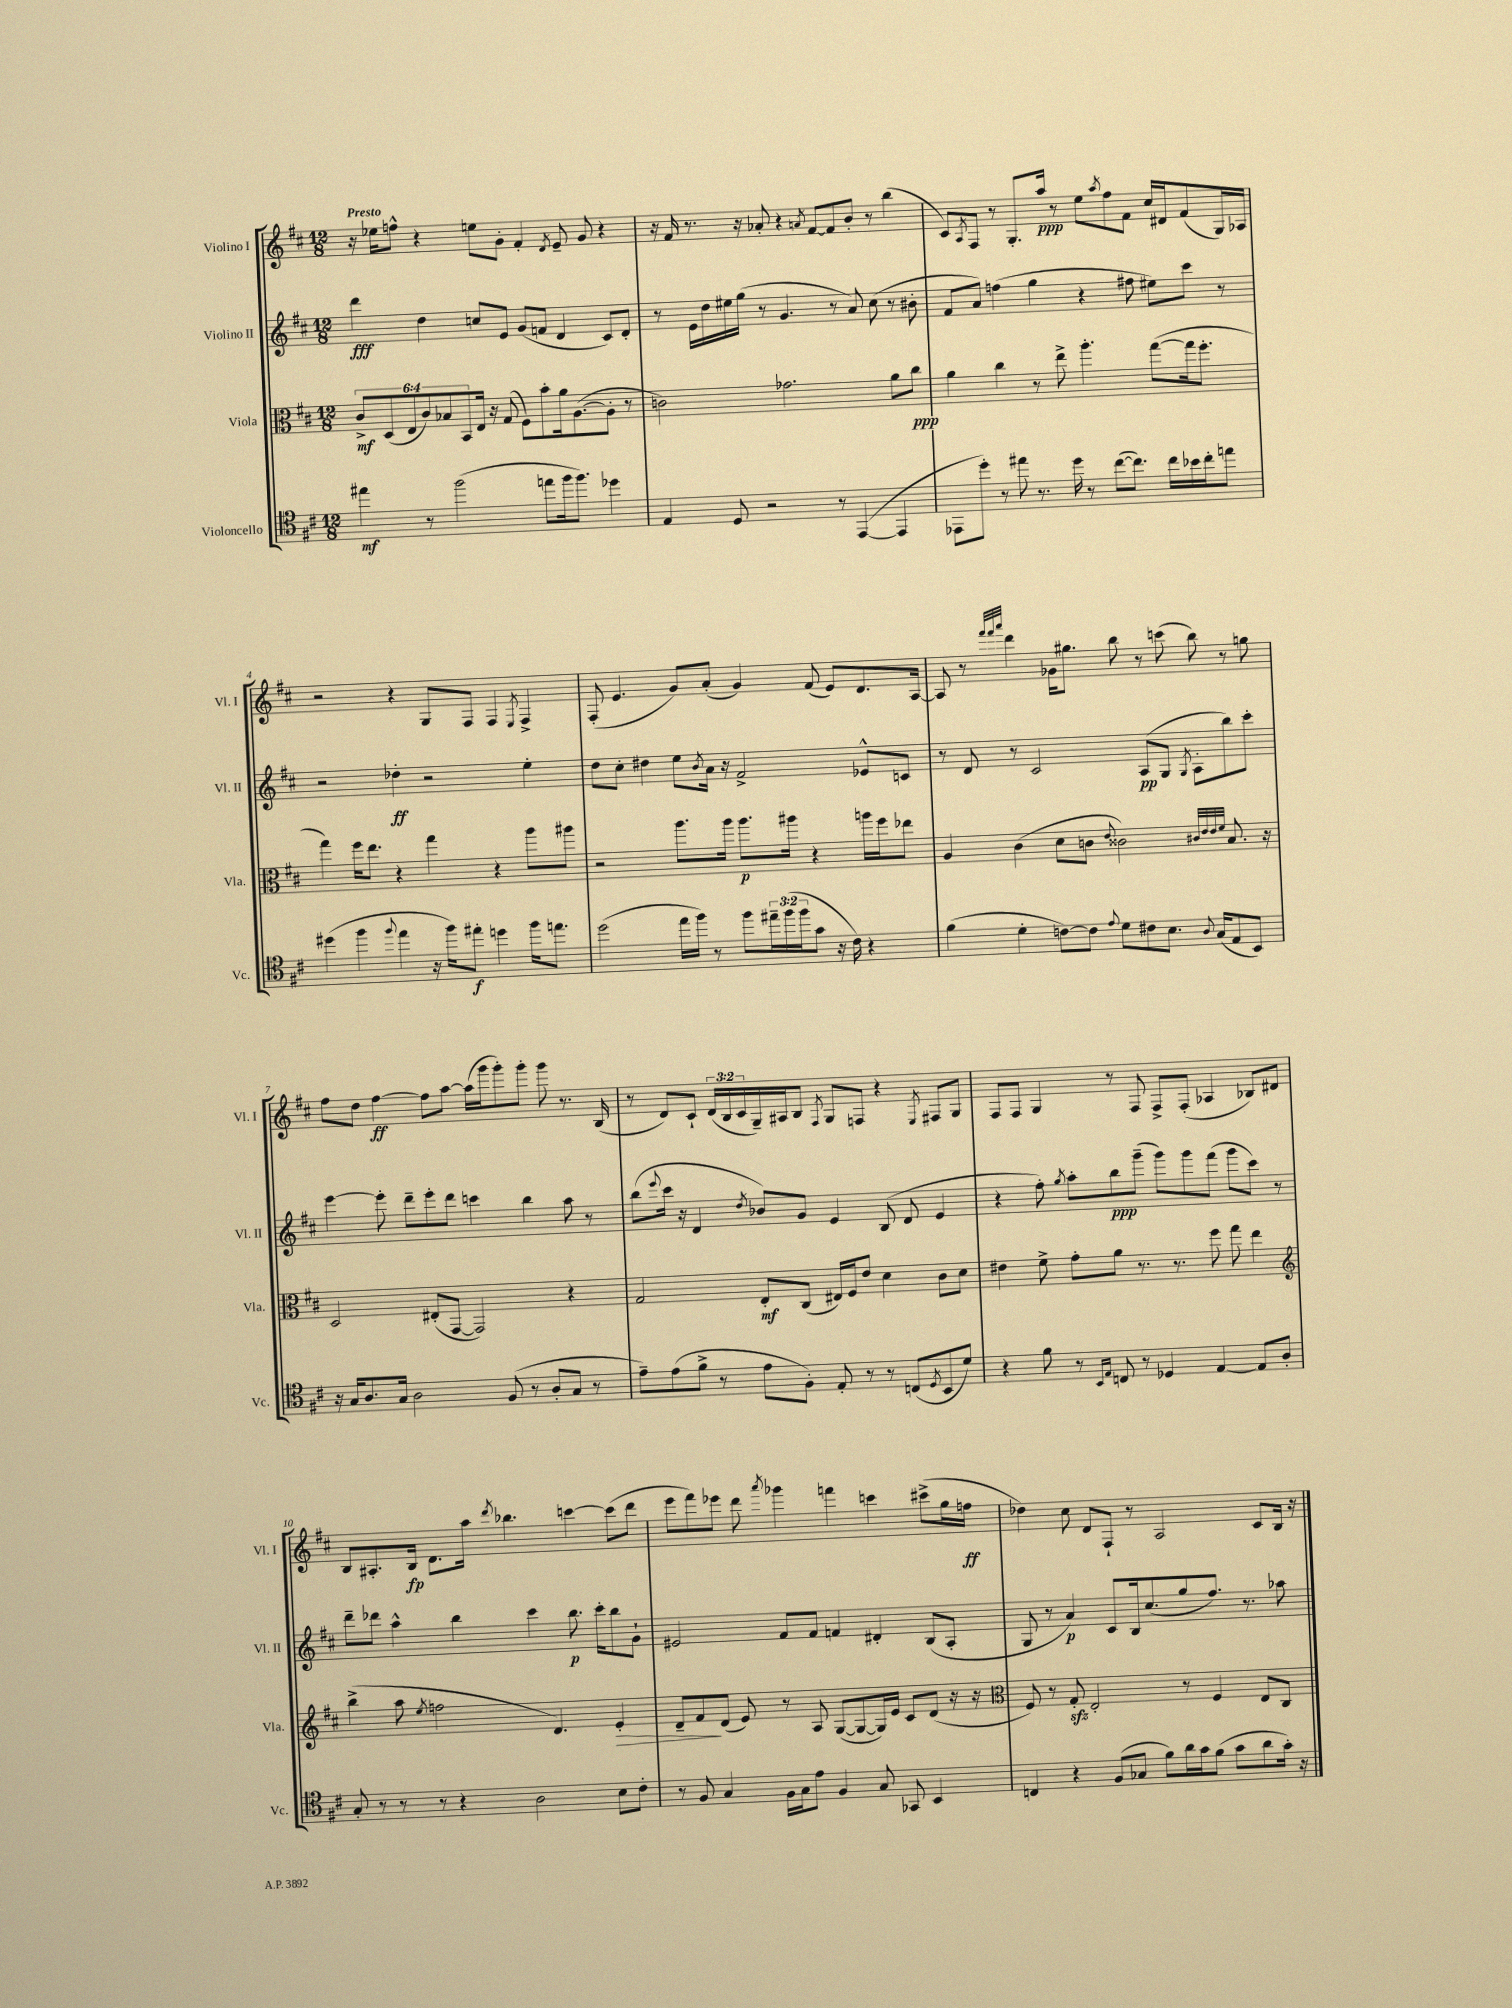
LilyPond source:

<<
\new StaffGroup <<
\new Staff = "s0" \with { instrumentName = "Violino I" shortInstrumentName = "Vl. I" } {
    \clef treble \key d \major \numericTimeSignature \time 12/8 \override Staff.TupletNumber.text = #tuplet-number::calc-fraction-text \tempo "Presto"
    r16 ees''16 f''8-^ r4 e''8 g'8-. fis'4-. \acciaccatura { d'8 } e'8-- g'8 r4 |
    r16 fis'16 r8. r16 aes'8-. r4 \acciaccatura { a'8 } fis'8~ fis'8 b'8-. r8 b''4( |
    cis'8) \acciaccatura { a8 } fis8 r8 g8.-. a''16\ppp r8 e''8 \acciaccatura { a''8 } fis''8 fis'8 cis''16 dis'16 fis'8( g16) aes16 |
    r2 r4 g8 fis8 fis4 \acciaccatura { e8 } fis4-> |
    fis8-.( e'4. g'8) a'8-.( g'4) fis'8( e'8) d'8. a16~ |
    a8 r8 \grace { fis'''32 fis'''32 a'''32 } d'''4 ges'16 gis''8. b''8 r8 c'''8( b''8) r8 g''8 |
    fis''8 d''8 fis''4~\ff fis''8 a''8~ a''16( g'''16 g'''8-.) g'''8-. g'''8 r8. b16( |
    r8 d'8) cis'8-! \tuplet 3/2 { d'16( b16 cis'16 } g16--) ais16 b8 \acciaccatura { fis8 } g8 f8 r4 \acciaccatura { e8 } fis8 g8 |
    fis8 fis8 g4 r8 fis8 fis8-> fis8-.( aes4 bes8) dis'8 |
    b8 ais8.-. b16\fp d'8. a''16 \acciaccatura { d'''8 } bes''4. c'''4~ c'''8( d'''8 |
    e'''8 fis'''8) ees'''8 d'''8 \acciaccatura { a'''8 } ges'''4 f'''4 c'''4 cis'''8->( g''16 f''16\ff |
    des''4) cis''8 d'8 fis8-! r8 a2 cis'8 b16 r16 \bar "|." |
}
\new Staff = "s1" \with { instrumentName = "Violino II" shortInstrumentName = "Vl. II" } {
    \clef treble \key d \major \numericTimeSignature \time 12/8
    d'''4\fff d''4 c''8 e'8 g'8( f'8 d'4 cis'8) d'8-. |
    r8 e'16 d''16 eis''16 g''16( r8 g'4. r8 a'8) cis''8( r8 bis'8-. |
    fis'8 a'8) f''4( g''4 r4 fis''8 eis''8) cis'''8 r8 |
    r2 des''4-.\ff r2 e''4-. |
    d''8 cis''8-. dis''4 e''8 \acciaccatura { b'8 } a'16 r16 fis'2-> ees'8-^ c'8 |
    r8 d'8 r8 cis'2 a8\pp( g8 \acciaccatura { g8 } a8-. b''8) cis'''8-. |
    e'''4~ e'''8-. d'''8-- e'''8-. d'''8 c'''4 b''4 a''8 r8 |
    b''8( \appoggiatura { e'''8 } cis'''16 r16 d'4 \acciaccatura { d''8 } bes'8) g'8 e'4 b8( d'8 e'4 |
    r4 fis''8-.) \acciaccatura { g''8 } a''8-. b''8\ppp g'''8--( g'''8) g'''8 fis'''8( g'''8 cis'''8) r8 |
    d'''8-- des'''8 a''4-^ b''4 cis'''4 b''8.\p cis'''16-. b''8 g'8-! |
    eis'2 fis'8 fis'8 f'4 dis'4-. b8( a8-. |
    g8 r8 a'4\p) cis'8 b16 cis''8.( g''8 fis''8.) r8. aes''8 \bar "|." |
}
\new Staff = "s2" \with { instrumentName = "Viola" shortInstrumentName = "Vla." } {
    \clef alto \key d \major \numericTimeSignature \time 12/8 \override Staff.TupletNumber.text = #tuplet-number::calc-fraction-text
    \tuplet 6/4 { cis'8->\mf d8( e8 cis'8) bes8 b,8 } e16 r16 g8( fis8) b'8-. a'16 a8.~( a8-. r8 |
    c'2) ges'2. a'8 cis''8\ppp |
    a'4 cis''4 r8 e''8-> a''4.-. g''8~( g''16 fis''8.-. |
    g''4) fis''16 e''8. r4 g''4 r4 a''8 ais''8 |
    r2 a''8. a''16 a''8.\p ais''16 r4 a''16 fis''16 ees''8 |
    a4 cis'4( d'8 c'8 \appoggiatura { e'8 } cisis'2) \grace { cis'32 e'32 e'32 fis'32 } b8. r16 |
    d2 eis8-.( g,8~ g,2) r4 |
    g2 e8-.\mf cis8( eis16) fis16 e'8 d'4 cis'8 d'8 |
    eis'4 fis'8-> g'8-. a'8 r8. r8. fis''8 g''8 e''4 |
    \clef treble b''4->( a''8 \acciaccatura { e''8 } f''2 d'4.) e'4-.\> |
    d'8-- fis'8\! d'8( e'8) r8 a8 g8~( g8~ g16) e'16 cis'8 d'8( r16 r16 |
    \clef alto fis8) r8 g8-.\sfz e2-. r8 fis4 e8 cis8 \bar "|." |
}
\new Staff = "s3" \with { instrumentName = "Violoncello" shortInstrumentName = "Vc." } {
    \clef tenor \key d \major \numericTimeSignature \time 12/8 \override Staff.TupletNumber.text = #tuplet-number::calc-fraction-text
    eis''4\mf r8 fis''2( e''8 fis''16 fis''8.) des''4 |
    e4 d8 r2 r8 e,4~( e,4 |
    ees,8 d''8-.) r8 eis''8 r8. d''16 r8 cis''8~( cis''8.) cis''16 bes'16 cis''16-. e''8 |
    dis''4( fis''4 \appoggiatura { fis''8 } e''4 r16 fis''16) eis''8-.\f d''4 fis''16 e''8. |
    d''2( e''16 fis''16) r8 fis''8 \tuplet 3/2 { eis''16-- fis''16( fis''16 } g'8 r16 cis'16) r4 |
    fis'4( d'4-. c'8~) c'8 \appoggiatura { e'8 } d'8 cis'8 b8. \appoggiatura { a8 } g16( e8 b,8) |
    r16 g16 a8. g16 a2 fis8( r8 a8-. g8 r8 |
    e'8--) e'8( fis'8-> r8 e'8 fis8-.) e8-. r8 r8 c8( \acciaccatura { d8 } b,8 d'8) |
    r4 fis'8 r8 \grace { b,16 e16 } c8 r8 des4 e4~ e8 a8-. |
    g8-. r8 r8 r8 r4 a2 b8 cis'8-. |
    r8 fis8 g4 fis16 g16 e'8 fis4 g8 ges,8 b,4 |
    c4 r4 fis8( ges8 fis'8) a'16 g'16 fis'8( g'8 a'8 g'16-.) r16 \bar "|." |
}
>>
>>
